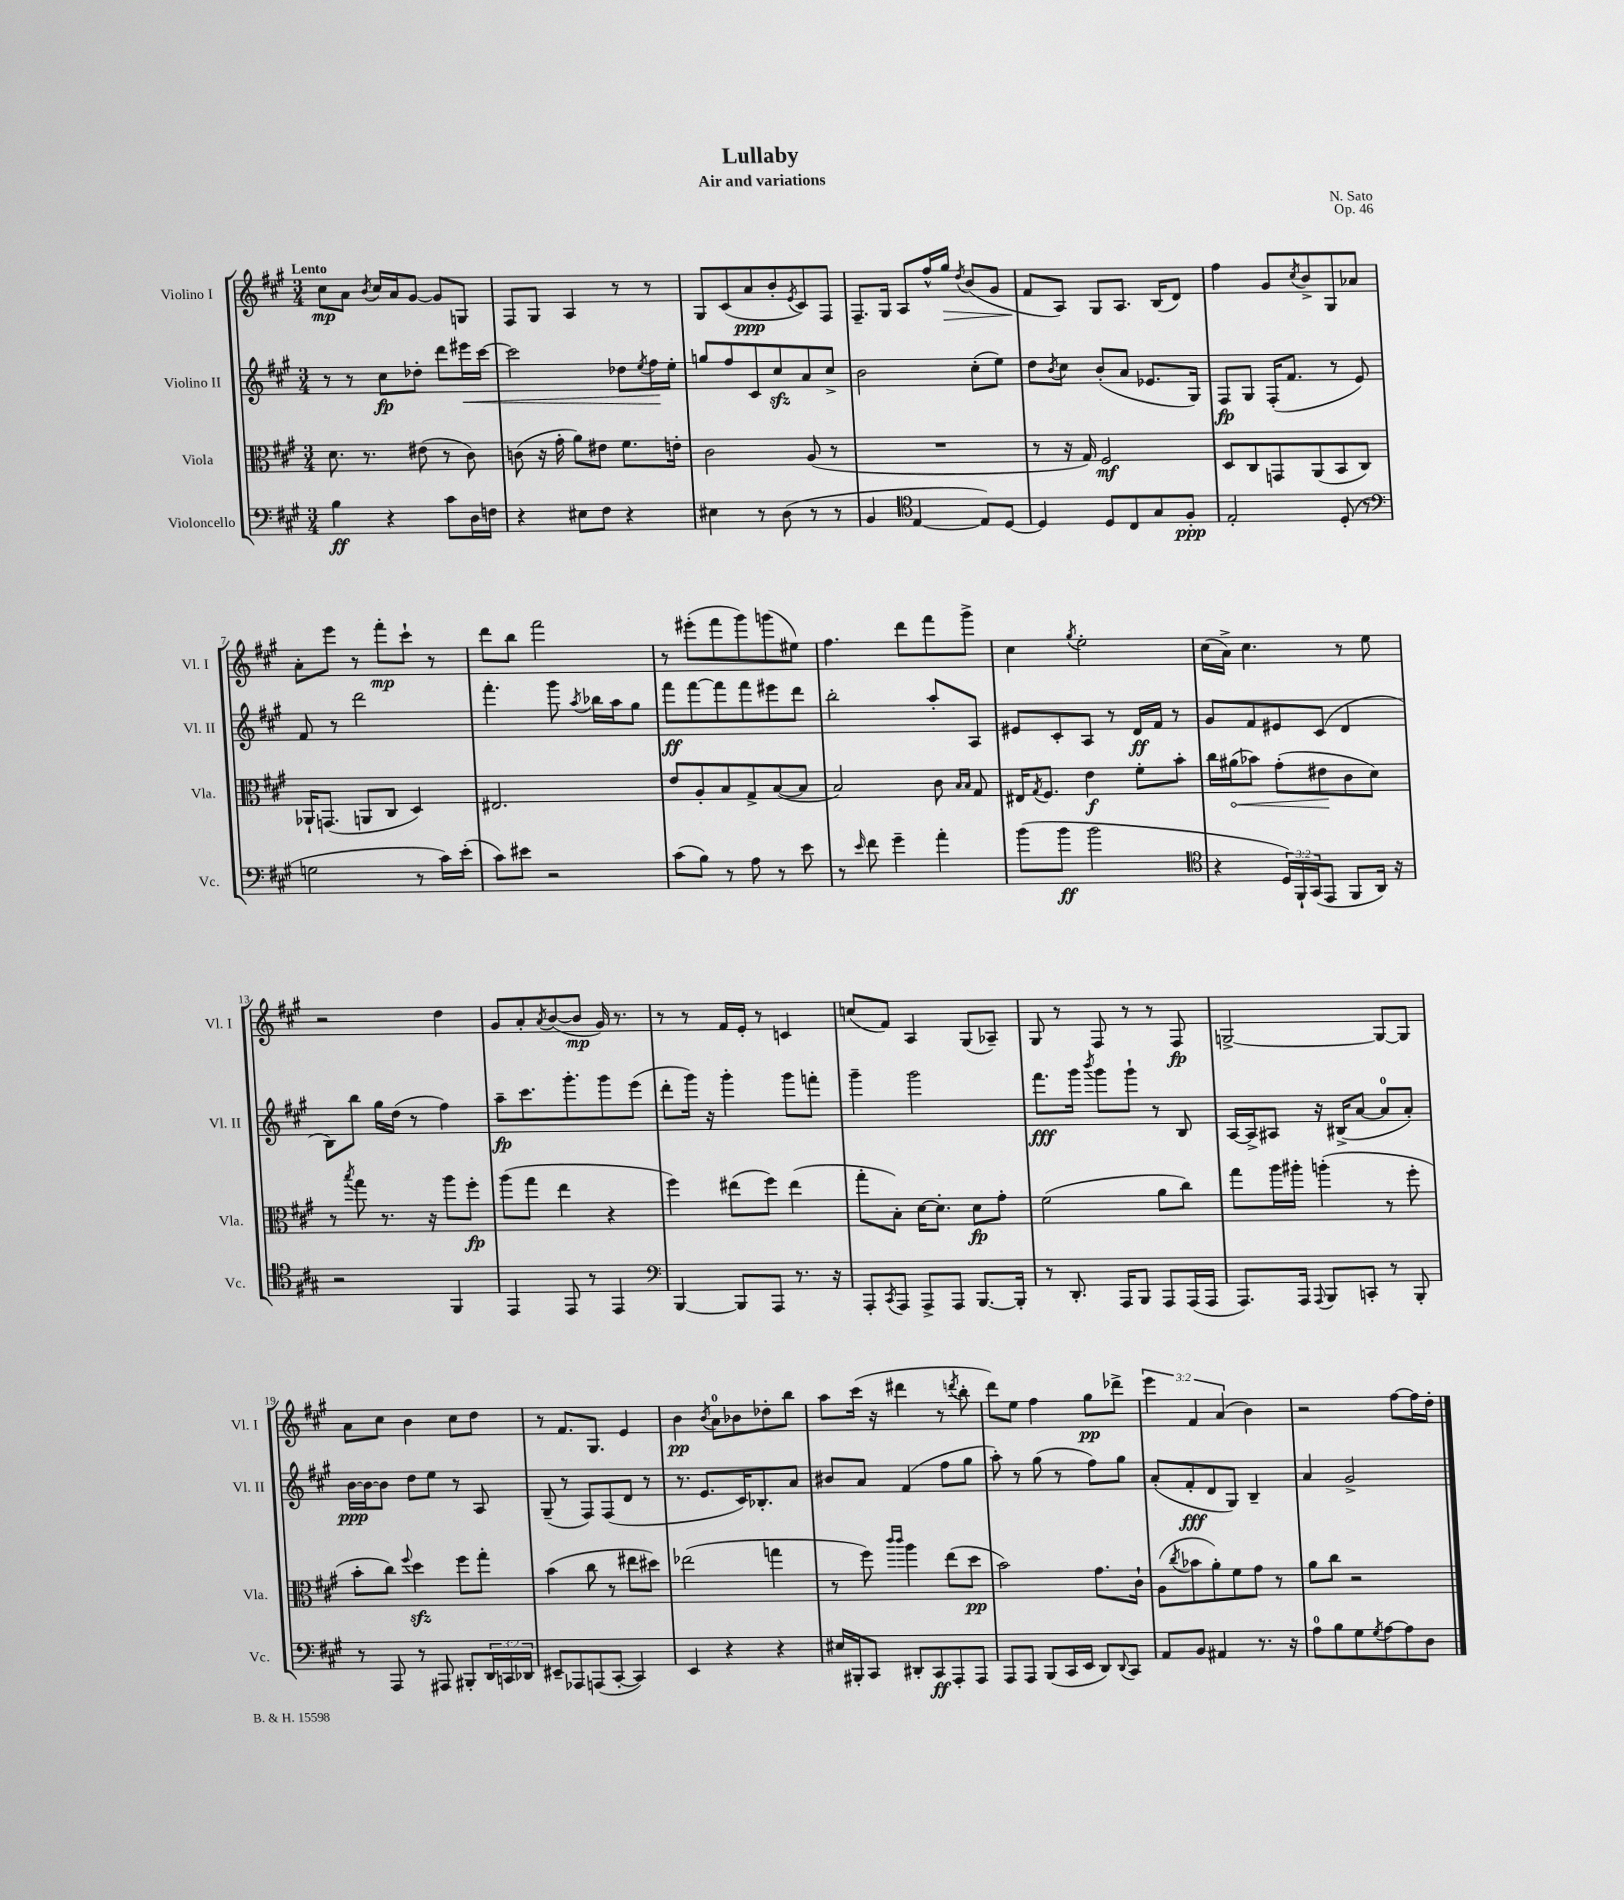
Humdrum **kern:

**kern	**kern	**kern	**kern
*staff4	*staff3	*staff2	*staff1
*clefF4	*clefC3	*clefG2	*clefG2
*k[f#c#g#]	*k[f#c#g#]	*k[f#c#g#]	*k[f#c#g#]
*M3/4	*M3/4	*M3/4	*M3/4
4B	8.d	8r	8cc#
.	.	8r	8a
.	8.r	.	.
.	.	.	8qb
4r	.	8cc#	16cc#
.	.	.	16a
.	(8e#	8dd-'	[8g#
8c#	8r	8ddd	8g#]
16D	8c#)	16eee#	8G
16F	.	[16ccc#	.
=	=	=	=
4r	(8c	2ccc#]	8F#
.	16r	.	8G#
.	16g#'	.	.
8E#	8a)	.	4A
8F#	8e#	.	.
4r	8.f#	8dd-	8r
.	.	8qee	.
.	.	16ff#	8r
.	16e'	16ee'	.
=	=	=	=
4E#	2c#	8gg	8G#
.	.	8ff#	(8c#
8r	.	8c#	8a
(8D	.	8cc#	8b'
.	.	.	8qe
8r	(8A	8a	8c#)
8r	8r	8cc#^	8F#
=	=	=	=
4BB	2.r	2b	8.F#~
.	.	.	16G#
*clefC4	*	*	*
[4E	.	.	8A
.	.	.	16ff#^^
.	.	.	16gg#
.	.	.	8qdd
8E])	.	(8cc#'	(8b
[8D	.	8ee)	8g#
=	=	=	=
4D]	8r	8dd	8f#
.	.	8qb	.
.	16r	8cc#	8A)
.	16G#)	.	.
8D	2F#	(8b'	8G#
8C#	.	8a	8.A
8G#	.	8.e-	.
.	.	.	(16B
8F#'	.	.	8d)
.	.	16G#)	.
=	=	=	=
2E'	8D	8F#	4ff#
.	8C#	8G#	.
.	8GG	(16F#'	8g#
.	.	8.f#	.
.	.	.	8qcc#
.	(8AA	.	8b^
(8D'	8BB	8r	8G#
8r	8C#)	8e)	8a-
=	=	=	=
*clefF4	*	*	*
2G	16AA-`	8f#	8a'
.	(8.GG	.	.
.	.	8r	8eee
.	8AA	2ddd	8r
.	8C#	.	8fff#'
8r	4D)	.	8ccc#`
16c#)	.	.	8r
(16e'	.	.	.
=	=	=	=
8c#)	2.E#	4.fff#'	8ddd
8e#	.	.	8bb
2r	.	.	2fff#
.	.	8ggg#	.
.	.	8qaa	.
.	.	16bb-	.
.	.	16aa	.
.	.	8gg#	.
=	=	=	=
(8c#	8e	8fff#	8r
8B)	8A'	[8fff#	(8eee#'
8r	8B	8fff#]	8fff#
8A	8G#^	8fff#	8ggg#)
8r	([8B	8eee#	(8ggg
8e	8B]	8ddd	8ee#)
=	=	=	=
8r	2B)	2bb'	4.ff#
16qqe	.	.	.
8f#	.	.	.
4g#~	.	.	.
.	.	.	8ddd
4a'	8c#	8aa'	8fff#
.	16qqB	.	.
.	16qqB	.	.
.	8G#	8A	8ggg#^
=	=	=	=
(8b	16E#	8e#	4cc#
.	8qG#	.	.
.	8.F#	.	.
8b	.	8c#'	.
.	.	.	8qgg#
2b	4e	8A	2ee'
.	.	8r	.
.	8f#'	16d	.
.	.	16f#	.
.	8b'	8r	.
=	=	=	=
*clefC4	*	*	*
4r	16cc#	8g#	(16cc#
.	(16a#	.	16a^)
.	8b-)	8f#	4.cc#
24D)	(8g#'	8e#	.
24FF#`	.	.	.
(24GG#	.	.	.
8EE	8e#	(8c#	.
8FF#	8c#	4d	8r
16AA)	8d)	.	8ee
16r	.	.	.
=	=	=	=
2r	8r	8B)	2r
.	8qbb	.	.
.	8gg#	8bb	.
.	8.r	16gg#	.
.	.	(16dd	.
.	.	8r	.
.	16r	.	.
4FF#	8aa	4ff#)	4dd
.	8ff#'	.	.
=	=	=	=
4EE	(8aa	8aa~	8g#
.	8gg#	8.ccc#	8a'
.	.	.	8qa
8EE	4ee	.	([8b
.	.	8.ggg#'	.
8r	.	.	8b]
4EE	4r	8ggg#	16g#)
.	.	.	8.r
.	.	(8eee	.
=	=	=	=
*clefF4	*	*	*
[4BBB	4ff#)	8ddd'	8r
.	.	16ggg#)	8r
.	.	16r	.
8BBB]	(8ee#	4ggg#'	16f#
.	.	.	16e'
8AAA	8ff#)	.	8r
8.r	(4ee#	8ggg#	4c
.	.	8fff'	.
16r	.	.	.
=	=	=	=
8AAA'	8gg#'	4ggg#~	(8cc
8qCC#	.	.	.
8AAA	8B')	.	8f#)
8AAA^	[16d	2ggg#	4A
.	8.d']	.	.
8AAA	.	.	.
[8.BBB	8d	.	(8G#
.	8g#'	.	8A-~)
16BBB']	.	.	.
=	=	=	=
8r	(2f#	8.fff#	8G#
8.DD'	.	.	8r
.	.	16ggg#	.
.	.	8qbbb	.
.	.	8ggg#	8F#
16AAA	.	.	.
8BBB	.	8ggg#`	8r
8AAA	8a	8r	8r
(16AAA	8cc#)	8B	8F#
16AAA	.	.	.
=	=	=	=
8.AAA)	8gg#	[16A	[2G^
.	.	16A^]	.
.	16aa	8A#	.
16AAA	16aa#'	.	.
8qqAAA	.	.	.
8BBB	(4aa'	16r	.
.	.	(16B#^	.
8CC'	.	[8a	.
8r	8r	8a]	8G_
8BBB'	8ff#'	8a')	8G]
=	=	=	=
8r	8b'	[16b	8a
.	.	16b_	.
8AAA	8cc#)	8b]	8cc#
.	8qqff#	.	.
8r	4dd	8dd	4b
8AAA#	.	8ee	.
8BBB#'	8ff#	8r	8cc#
24DD	8gg#'	8A	8dd
24CC	.	.	.
24DD-	.	.	.
=	=	=	=
8EE#~	(4b	(8G#~	8r
8AAA-	.	8r	8.f#
(8AAA	8cc#	8F#)	.
.	.	.	8.G#
[8CC#'	8r	(8F#	.
4CC#])	8ee#	8d	4e
.	8dd#)	8r	.
=	=	=	=
4EE	(2ee-	8.r	4b
.	.	8.e	.
.	.	.	8qb
4r	.	.	8a
.	.	16c#)	8b-
.	.	8.B-'	.
4r	4gg	.	8dd-'
.	.	8a	8bb
=	=	=	=
16E#	8r	8b#	8aa
16BBB#'	.	.	.
8CC#	8ff#)	8a	(16ccc#
.	.	.	16r
.	16qqccc#	.	.
.	16qqccc#	.	.
8DD#'	4aa	(4f#	4ddd#
8CC#	.	.	.
8AAA'	(8ee	8ff#	8r
.	.	.	8qddd
8AAA	8dd	8gg#	8bb'
=	=	=	=
8AAA	2b)	8aa')	8ddd)
8AAA	.	8r	8ee
(8BBB	.	(8gg#	4ff#
16CC#	.	8r	.
16EE	.	.	.
8DD)	8.g#	8ff#)	8gg#
8qqDD	.	.	.
8CC#	.	8gg#	8ddd-^
.	16c#`	.	.
=	=	=	=
8AA	(8A	(8a'	6eee
.	8qcc#	.	.
8BB	8b-	8f#'	.
.	.	.	6f#
4AA#	8a')	8d	.
.	.	.	(6a
.	8f#	8G#)	.
8.r	8g#	4B~	4b)
.	8r	.	.
16r	.	.	.
=	=	=	=
8A	8a	4a	2r
8B	8cc#	.	.
8G#	2r	2g#^	.
8qG#	.	.	.
[8A	.	.	.
8A]	.	.	[8ff#
8D	.	.	16ff#]
.	.	.	16dd'
==	==	==	==
*-	*-	*-	*-
